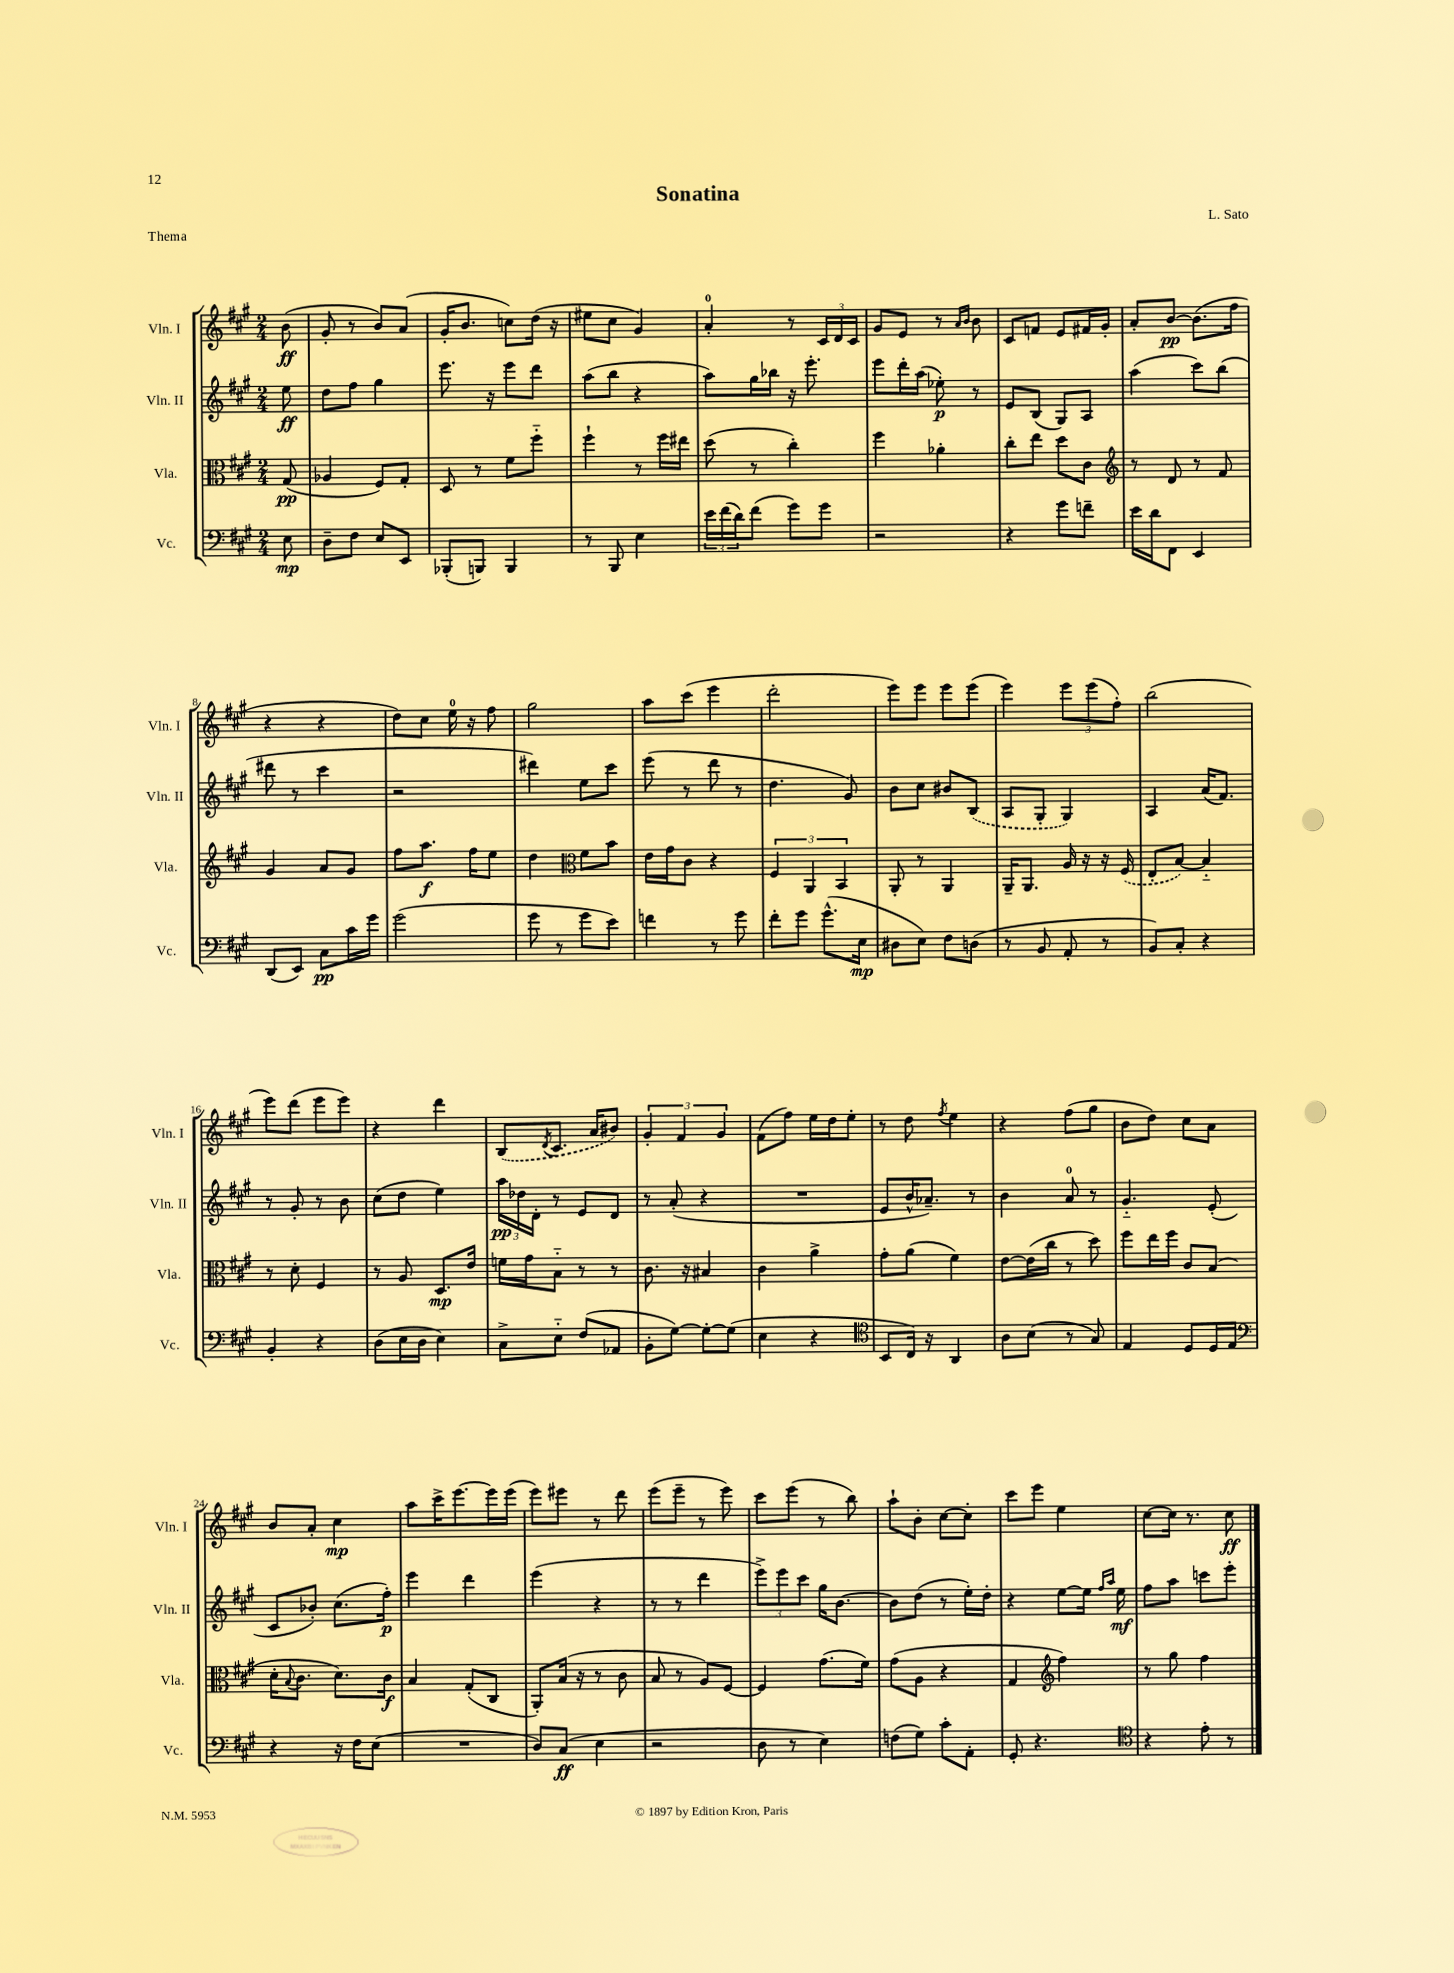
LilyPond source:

\header { title = "Sonatina" composer = "L. Sato" piece = "Thema" }
<<
\new StaffGroup <<
\new Staff = "s0" \with { instrumentName = "Vln. I" shortInstrumentName = "Vln. I" } {
    \clef treble \key a \major \numericTimeSignature \time 2/4 \partial 8
    b'8\ff( |
    gis'8-. r8 b'8) a'8( |
    gis'16-. b'8. c''8) d''16( r16 |
    eis''8 cis''8 gis'4) |
    a'4-0-. r8 \tuplet 3/2 { cis'16 d'16 cis'16 } |
    gis'8 e'8 r8 \grace { a'16 b'16 } b'8 |
    cis'8 f'8 e'8 fis'16 gis'16-. |
    a'8-. b'8~\pp b'8.( fis''16 |
    r4 r4 |
    d''8) cis''8 e''16-0 r16 fis''8 |
    gis''2 |
    a''8 cis'''8( e'''4 |
    d'''2-. |
    e'''8) e'''8 e'''8 e'''8( |
    e'''4) \tuplet 3/2 { e'''8 e'''8( fis''8-.) } |
    b''2( |
    e'''8) d'''8( e'''8 e'''8) |
    r4 d'''4 |
    \once \slurDashed b8( \acciaccatura { d'8 } cis'8. a'16 bis'8) |
    \tuplet 3/2 { gis'4-. fis'4 gis'4 } |
    fis'8( fis''8) e''16 d''16 e''8-. |
    r8 d''8 \acciaccatura { fis''8 } e''4 |
    r4 fis''8( gis''8 |
    b'8 d''8) cis''8 a'8 |
    b'8 a'8-. cis''4\mp |
    a''8 cis'''16-> e'''8.~ e'''16 e'''16( |
    e'''8) eis'''8 r8 d'''8 |
    e'''8( e'''8-- r8 e'''8) |
    cis'''8 e'''8( r8 b''8) |
    a''8-! b'8-. cis''8~ cis''8-. |
    cis'''8 e'''8 e''4 |
    cis''8~ cis''16 r8. cis''8\ff \bar "|." |
}
\new Staff = "s1" \with { instrumentName = "Vln. II" shortInstrumentName = "Vln. II" } {
    \clef treble \key a \major \numericTimeSignature \time 2/4 \partial 8
    e''8\ff |
    d''8 fis''8 gis''4 |
    e'''8. r16 e'''8 d'''8 |
    a''8( b''8 r4 |
    a''8) gis''16 bes''16 r16 e'''8.-. |
    e'''8 d'''16-. a''16( ees''8-.\p) r8 |
    e'8 b8( gis8) a8 |
    a''4( cis'''8) b''8( |
    dis'''8 r8 cis'''4 |
    r2 |
    dis'''4) e''8 cis'''8 |
    e'''8( r8 d'''8 r8 |
    d''4. gis'8) |
    b'8 cis''8 bis'8 \once \slurDashed b8( |
    a8 gis8-. gis4) |
    a4 a'16( fis'8.) |
    r8 gis'8-. r8 b'8 |
    cis''8( d''8 e''4) |
    \tuplet 3/2 { a''16\pp des''16 d'16-. } r8 e'8 d'8 |
    r8 a'8-.( r4 |
    R2 |
    e'8 b'16-^ aes'8.--) r8 |
    b'4 a'8-0 r8 |
    gis'4.-_ e'8-.( |
    cis'8 bes'8-.) cis''8.( fis''16-.\p) |
    e'''4 d'''4 |
    e'''4( r4 |
    r8 r8 d'''4 |
    \tuplet 3/2 { e'''8->) e'''8 cis'''8 } gis''16 b'8.~ |
    b'8 d''8( r8 e''16-.) d''16-. |
    r4 e''8~ e''16 \grace { fis''16 a''16 } e''16\mf |
    fis''8 a''8 c'''8 e'''8-. \bar "|." |
}
\new Staff = "s2" \with { instrumentName = "Vla." shortInstrumentName = "Vla." } {
    \clef alto \key a \major \numericTimeSignature \time 2/4 \partial 8
    gis8\pp( |
    aes4 fis8) gis8-. |
    d8 r8 fis'8 fis''8-_ |
    fis''4-! r8 fis''16 eis''16 |
    d''8( r8 cis''4-.) |
    fis''4 aes'4-. |
    cis''8-. e''8 d''8 cis'8 |
    \clef treble r8 d'8 r8 fis'8 |
    gis'4 a'8 gis'8 |
    fis''8 a''8.\f fis''16 e''8 |
    d''4 \clef alto fis'8 b'8 |
    e'16 gis'16 cis'8 r4 |
    \tuplet 3/2 { fis4 a,4 b,4 } |
    a,8-. r8 a,4 |
    a,16-- a,8. a16 r16 r16 \once \slurDashed fis16( |
    e8-. b8~) b4-_ |
    r8 d'8-. fis4 |
    r8 a8 d8.\mp e'16 |
    f'16 gis'16 b8-_ r8 r8 |
    cis'8. r16 bis4 |
    cis'4 a'4-> |
    gis'8-. a'8( fis'4) |
    e'8~ e'16( cis''16 r8 d''8) |
    fis''8 e''16 fis''16 cis'8 b8( |
    d'16-. \appoggiatura { b8 } cis'8. d'8.) cis'16\f |
    b4 gis8-.( cis8 |
    a,8-.) b16( r16 r8 cis'8 |
    b8 r8 a8) fis8~ |
    fis4 gis'8.( fis'16) |
    gis'8( a8 r4 |
    gis4 \clef treble fis''4) |
    r8 gis''8 fis''4 \bar "|." |
}
\new Staff = "s3" \with { instrumentName = "Vc." shortInstrumentName = "Vc." } {
    \clef bass \key a \major \numericTimeSignature \time 2/4 \partial 8
    e8\mp |
    d8-- fis8 e8 e,8 |
    bes,,8-.( b,,8) b,,4 |
    r8 b,,8 e4 |
    \tuplet 3/2 { e'16 fis'16( d'16) } fis'8( gis'8) gis'8 |
    r2 |
    r4 gis'8 f'8-- |
    e'16 d'16 fis,8 e,4 |
    d,8( e,8) cis8\pp cis'16 gis'16 |
    gis'2( |
    gis'8 r8 gis'8 e'8) |
    f'4 r8 gis'8 |
    fis'8-. gis'8 gis'8.-^( e16\mp |
    dis8 e8) fis8 d8( |
    r8 b,8 a,8-. r8 |
    b,8) cis8-. r4 |
    b,4-. r4 |
    d8( e16 d16 e4) |
    cis8-> e8-_ fis8( aes,8 |
    b,8-. gis8~) gis8~-. gis8( |
    e4 r4 |
    \clef tenor b,8 cis16) r16 a,4 |
    a8 b8( r8 gis8) |
    e4 d8 d16 e16 |
    \clef bass r4 r16 fis16 e8( |
    R2 |
    d8) cis8\ff( e4 |
    r2 |
    d8 r8 e4) |
    f8( gis8) cis'8-. a,8-. |
    gis,8-. r4. |
    \clef tenor r4 e'8-. r8 \bar "|." |
}
>>
>>
